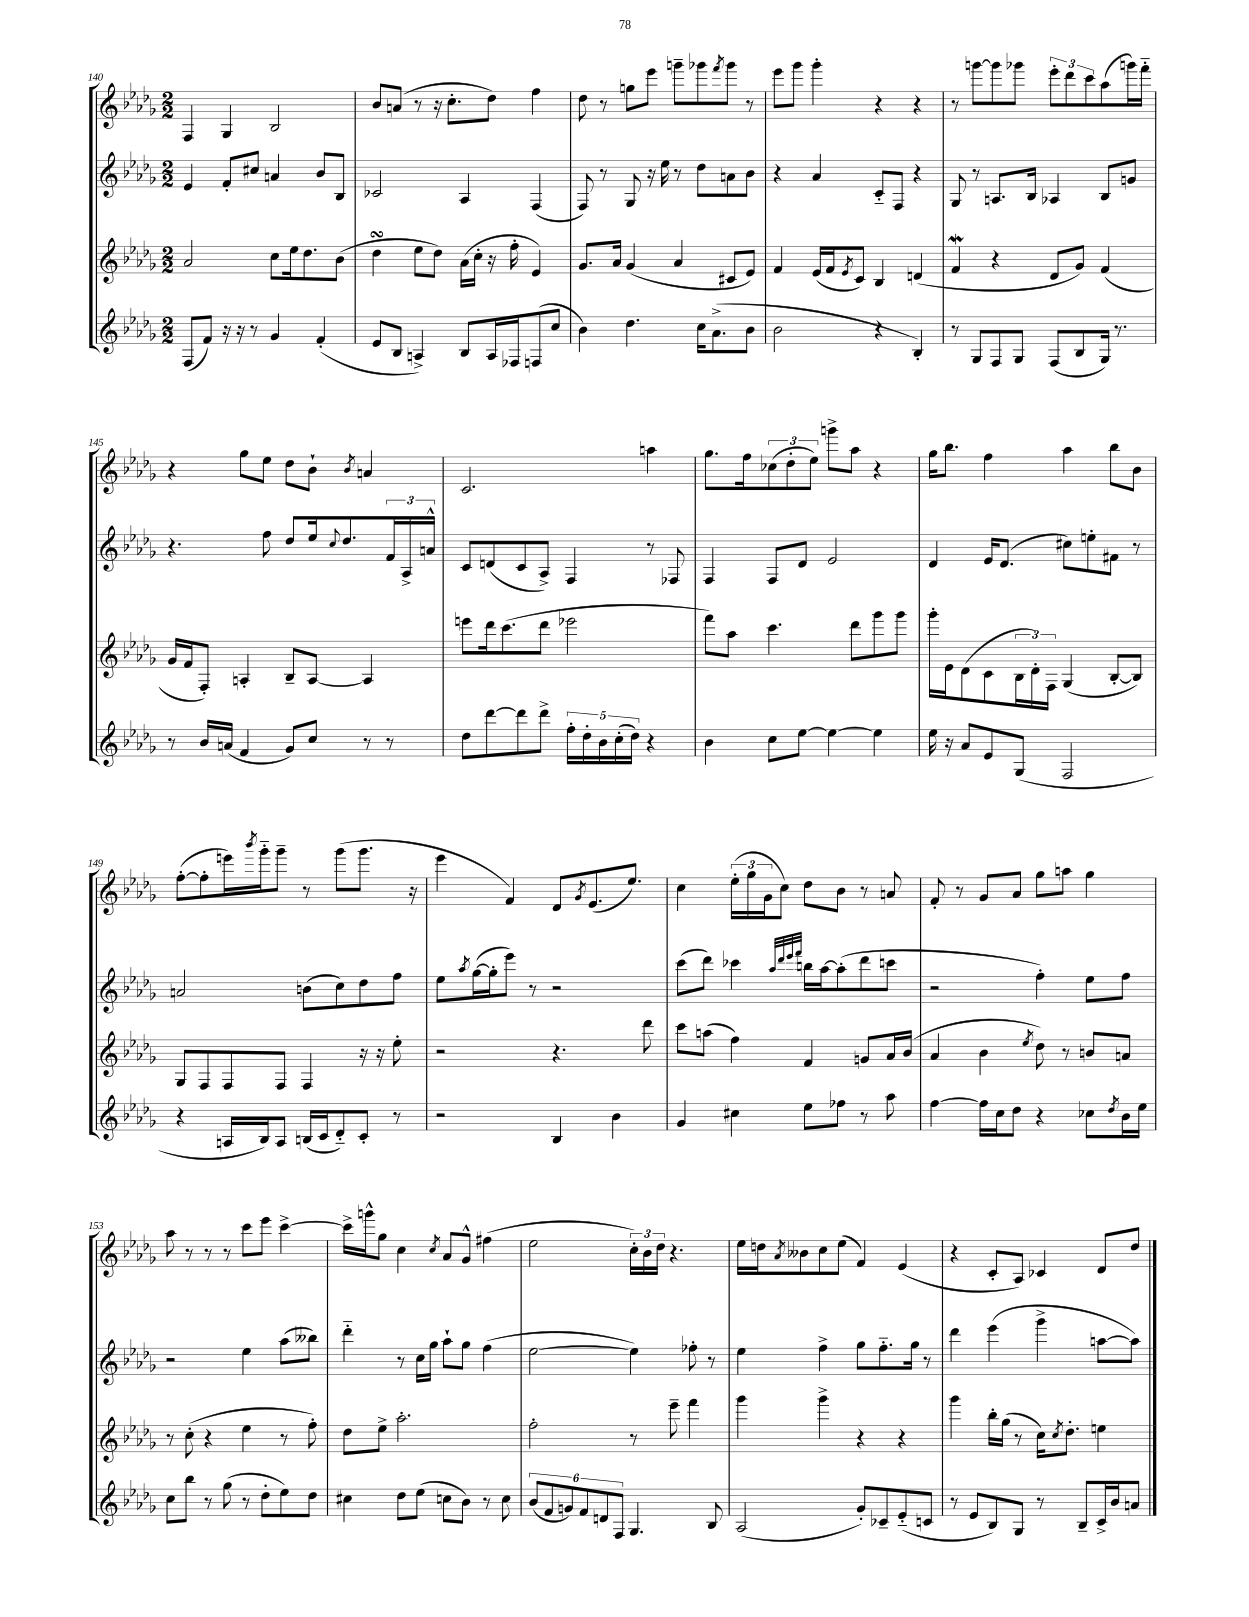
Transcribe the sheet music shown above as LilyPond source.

<<
\new StaffGroup <<
\new Staff = "s0" {
    \clef treble \key des \major \numericTimeSignature \time 2/2
    f4 ges4 bes2 |
    bes'8 a'8( r8 r16 c''8.-. des''8) f''4 |
    des''8 r8 g''8 ees'''8 g'''8-- ges'''8 \acciaccatura { f'''8 } ges'''8 r8 |
    ees'''8 ges'''8 ges'''4-. r4 r4 |
    r8 g'''8~ g'''8 ges'''8 \tuplet 3/2 { ees'''8-. des'''8 c'''8 } aes''8( g'''16) f'''16-_ |
    r4 ges''8 ees''8 des''8 bes'8-! \acciaccatura { bes'8 } a'4 |
    c'2. a''4 |
    ges''8. f''16 \tuplet 3/2 { ces''8( des''8-. ees''8) } g'''8-> aes''8 r4 |
    ges''16 bes''8. f''4 aes''4 bes''8 bes'8 |
    f''8~-.( f''8-. e'''16) \acciaccatura { bes'''8 } ges'''16-_ ges'''8-- r8 ges'''8( ges'''8. r16 |
    ees'''4 f'4) des'8 \acciaccatura { ges'8 } ees'8.( ees''8.) |
    c''4 \tuplet 3/2 { ees''16-.( ges''16 ges'16 } c''8) des''8 bes'8 r8 a'8 |
    f'8-. r8 ges'8 aes'8 ges''8 a''8 ges''4 |
    aes''8 r8 r8 r8 c'''8 ees'''8 c'''4~-> |
    c'''16-> g'''16-^ ges''8 c''4 \acciaccatura { c''8 } aes'8 ges'8-^ fis''4( |
    ees''2 \tuplet 3/2 { c''16-.) bes'16 des''16 } r4. |
    ees''16 d''16 \acciaccatura { aes'8 } beses'8 c''8 ees''8( f'4) ees'4( |
    r4 c'8-. aes8) ces'4 des'8 des''8 \bar "|." |
}
\new Staff = "s1" {
    \clef treble \key des \major \numericTimeSignature \time 2/2
    ees'4 f'8-. cis''8 a'4 bes'8 bes8 |
    ces'2 aes4 f4( |
    f8) r8 ges8 r16 ees''16 r8 des''8 a'8 bes'8 |
    r4 aes'4 c'8-_ f8 r4 |
    ges8 r8 a8. bes16 aes4 bes8 g'8 |
    r4. f''8 des''8 ees''16 \appoggiatura { c''8 } des''8. \tuplet 3/2 { f'16 aes16-> a'16-^ } |
    c'8 d'8( c'8 aes8->) f4 r8 fes8 |
    f4 f8 des'8 ees'2 |
    des'4 ees'16 des'8.( cis''8) e''8-. fis'8 r8 |
    a'2 b'8( c''8) des''8 f''8 |
    ees''8 \acciaccatura { aes''8 } ges''16~( ges''16-. ees'''8) r8 r2 |
    c'''8( des'''8) ces'''4 \grace { aes''32 des'''32 ees'''32 f'''32 } b''16 aes''16~ aes''8-.( des'''8 c'''8 |
    r2 f''4-.) ees''8 f''8 |
    r2 ees''4 aes''8( beses''8) |
    des'''4-_ r8 c''16 ges''16 aes''8-! ges''8 f''4( |
    ees''2~ ees''4) fes''8-. r8 |
    ees''4 f''4-> ges''8 f''8.-_ ges''16 r8 |
    des'''4 ees'''4( ges'''4-> a''8~ a''8) \bar "|." |
}
\new Staff = "s2" {
    \clef treble \key des \major \numericTimeSignature \time 2/2
    aes'2 c''8 ees''16 des''8. bes'8( |
    des''4\turn ees''8 des''8) aes'16( c''16-. r16 f''16-. ees'4) |
    ges'8. aes'16 ges'4( aes'4 cis'8 ees'8) |
    f'4 ees'16( f'16 \acciaccatura { ees'8 } c'8) bes4 d'4( |
    f'4\mordent r4 des'8 ges'8) f'4( |
    ges'16 f'16 f8-.) a4-. bes8-- a8~ a4 |
    e'''8 des'''16 c'''8.( des'''8 ees'''2 |
    f'''8) aes''8 c'''4. des'''8 ges'''8 ges'''8 |
    ges'''16-. ees'16 des'8( c'8 \tuplet 3/2 { bes16 des'16-.) f16 } ges4( bes8~-. bes8) |
    ges8 f8 f8 f8 f4 r16 r16 ees''8-. |
    r2 r4. des'''8 |
    c'''8 a''8( f''4) f'4 g'8 aes'16 bes'16( |
    aes'4 bes'4 \acciaccatura { ees''8 } des''8) r8 b'8 a'8 |
    r8 c''8-.( r4 ees''4 r8 f''8-.) |
    des''8 ees''8-> aes''2.-. |
    f''2-. r8 ees'''8-- f'''4 |
    ges'''4 ges'''4-> r4 r4 |
    ges'''4 bes''16-. ges''16( r8 c''16) \acciaccatura { c''8 } des''8.-. e''4 \bar "|." |
}
\new Staff = "s3" {
    \clef treble \key des \major \numericTimeSignature \time 2/2
    f8( f'8) r16 r16 r8 ges'4 f'4-.( |
    ees'8 bes8 a4->) bes8 a16 fes16 f8( c''8 |
    bes'4) des''4. c''16 aes'8.->( bes'8 |
    bes'2 r4 bes4-.) |
    r8 ges8 f8 ges8 f8( bes8 ges16) r8. |
    r8 bes'16 a'16( f'4 ges'8) c''8 r8 r8 |
    des''8 des'''8~ des'''8 des'''8-> \tuplet 5/4 { f''16-. des''16-. bes'16 c''16-.( des''16) } r4 |
    bes'4 c''8 ees''8~ ees''4~ ees''4 |
    ees''16 r16 aes'8 ees'8 ges8( f2 |
    r4 a16 bes16) a8 b16( c'16 des'8-_) c'8-. r8 |
    r2 bes4 bes'4 |
    ges'4 cis''4 ees''8 fes''8 r8 aes''8 |
    f''4~ f''16 c''16 des''8 r4 ces''8 \acciaccatura { des''8 } bes'16 ees''16 |
    c''8 bes''8 r8 ges''8( r8 des''8-. ees''8) des''8 |
    cis''4 des''8 ees''8( c''8 bes'8) r8 c''8 |
    \tuplet 6/4 { bes'8( f'8 g'8) f'8 d'8 f8 } ges4. bes8 |
    aes2( ges'8-.) ces'8-- ees'8-_( c'8 |
    r8 ees'8 bes8) ges8 r8 bes8-- c'16-> bes'16 a'8 \bar "|." |
}
>>
>>
\layout { \context { \Score currentBarNumber = #140 } }
